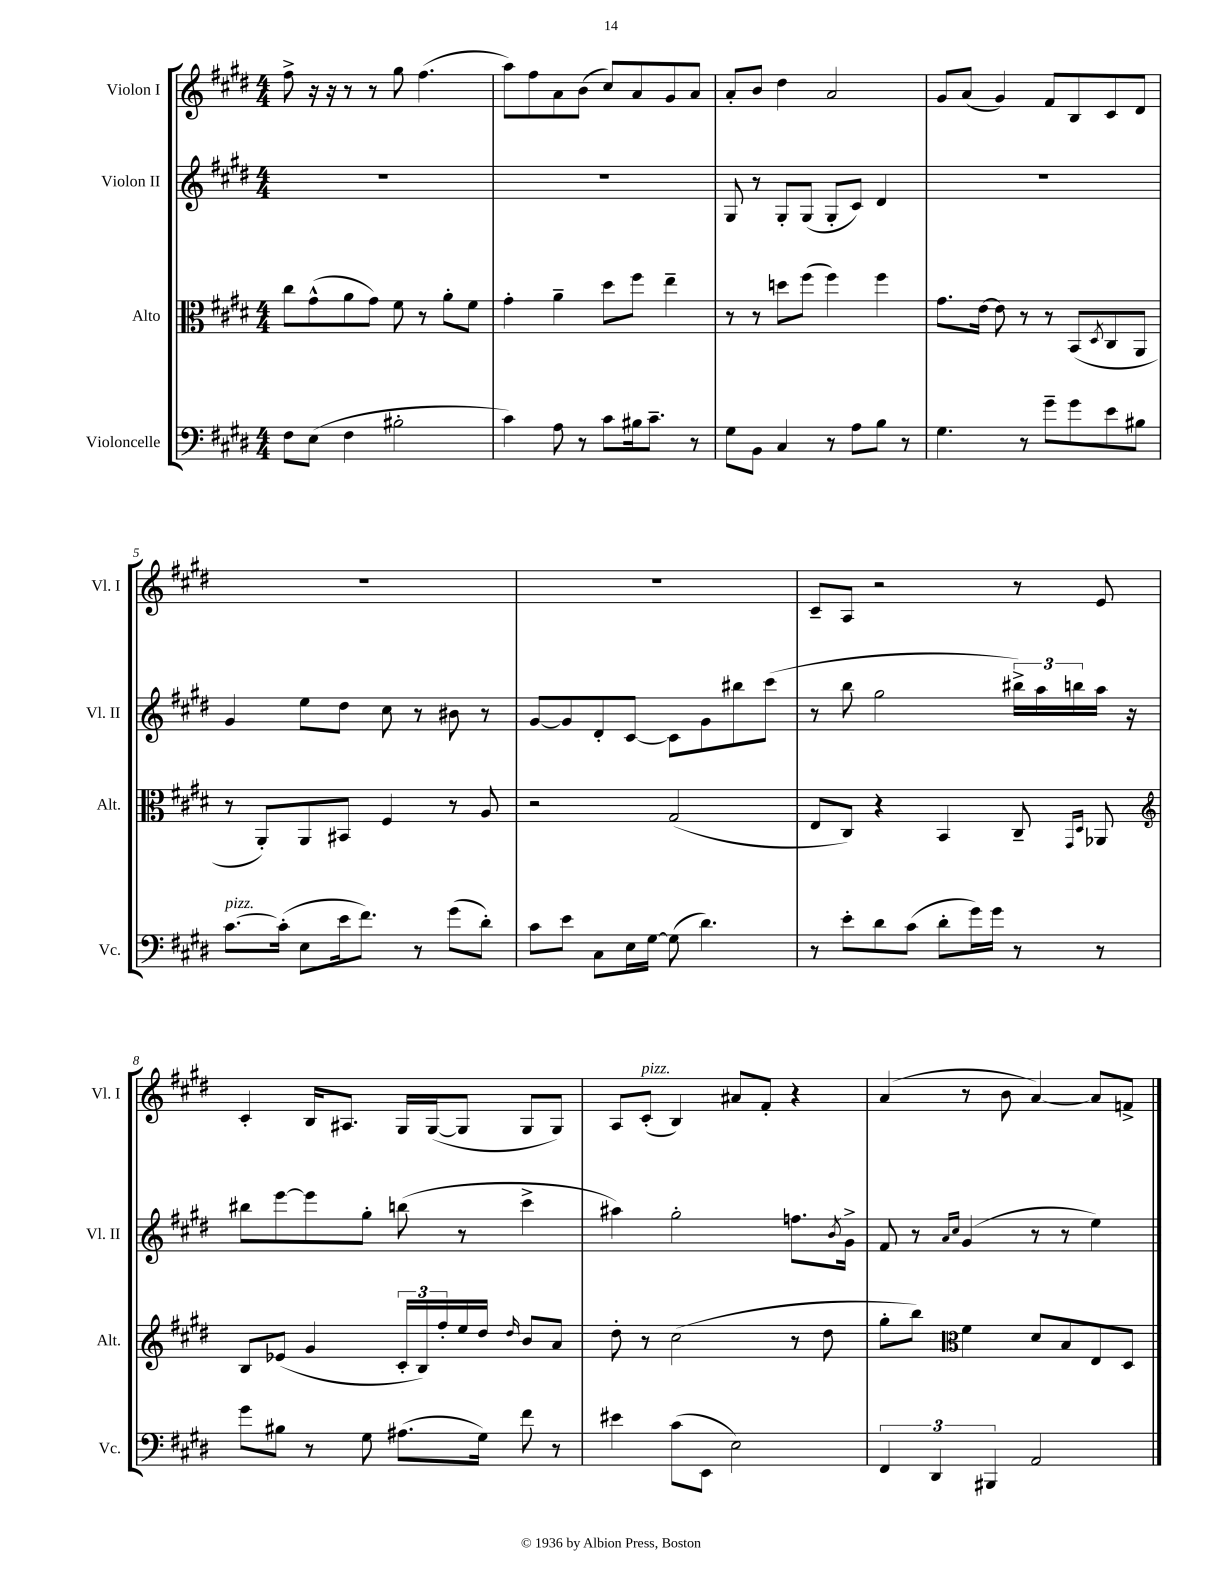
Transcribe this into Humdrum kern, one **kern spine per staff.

**kern	**kern	**kern	**kern
*staff4	*staff3	*staff2	*staff1
*clefF4	*clefC3	*clefG2	*clefG2
*k[f#c#g#d#]	*k[f#c#g#d#]	*k[f#c#g#d#]	*k[f#c#g#d#]
*M4/4	*M4/4	*M4/4	*M4/4
8F#\L	8cc#\L	1r	8ff#^\
(8E\J	(8g#^^\	.	16r
.	.	.	16r
4F#\	8a\	.	8r
.	8g#\J)	.	8r
2B#'\	8f#\	.	8gg#\
.	8r	.	(4.ff#\
.	8a'\L	.	.
.	8f#\J	.	.
=	=	=	=
4c#\)	4g#'\	1r	8aa\L)
.	.	.	8ff#\
8A\	4a~\	.	8a\
8r	.	.	(8b\J
8c#\L	8dd#\L	.	8cc#/L)
16B#\k	8ff#\J	.	8a/
8.c#~\J	.	.	.
.	4ee~\	.	8g#/
8r	.	.	8a/J
=	=	=	=
8G#\L	8r	8G#/	8a'/L
8BB\J	8r	8r	8b/J
4C#/	8dd\L	8G#'/L	4dd#\
.	(8ff#\J	(8G#/J	.
8r	4ff#\)	8G#'/L	2a/
8A\L	.	8c#/J)	.
8B\J	4ff#\	4d#/	.
8r	.	.	.
=	=	=	=
4.G#\	8.g#\L	1r	8g#/L
.	.	.	(8a/J
.	[16e\Jk	.	.
.	8e\]	.	4g#/)
8r	8r	.	.
8g#~\L	8r	.	8f#/L
8g#\	(8BB/L	.	8B/
.	8qD#/	.	.
8e\	8C#/	.	8c#/
8B#\J	8AA/J	.	8d#/J
=	=	=	=
[8.c#\L	8r	4g#/	1r
.	8AA'/L)	.	.
(16c#'\]Jk	.	.	.
8E\L	8AA/	8ee\L	.
16e\k	8BB#/J	8dd#\J	.
8.f#\J)	.	.	.
.	4F#/	8cc#\	.
8r	.	8r	.
(8g#\L	8r	8b#\	.
8d#'\J)	8A/	8r	.
=	=	=	=
8c#\L	2r	[8g#/L	1r
8e\J	.	8g#/]	.
8C#\L	.	8d#'/	.
16E\L	.	[8c#/J	.
[16G#\JJ	.	.	.
(8G#\]	(2G#/	8c#\]L	.
4.d#\)	.	8g#\	.
.	.	8bb#\	.
.	.	(8ccc#\J	.
=	=	=	=
8r	8E/L	8r	8c#~/L
8e'\L	8C#/J)	8bb\	8A/J
8d#\	4r	2gg#\	2r
(8c#\J	.	.	.
8d#'\L	4BB/	.	.
16g#\L)	.	.	.
16g#\JJ	.	.	.
8r	8C#~/	24bb#^\LL)	8r
.	.	24aa\	.
.	.	24bb\	.
.	16qqGG#/LL	.	.
.	16qqD#/JJ	.	.
8r	8AA-/	16aa\JJ	8e/
.	.	16r	.
=	=	=	=
*	*clefG2	*	*
8g#\L	8B/L	8bb#\L	4c#'/
8B#\J	(8e-/J	[8eee\	.
8r	4g#/	8eee\]	16B/LK
.	.	.	8.A#/J
8G#\	.	8gg#'\J	.
(8.A#\L	24c#'/LL	(8bb\	16G#/LL
.	24B/)	.	.
.	.	.	([16G#/J
.	24ff#'/	.	.
.	16ee/	8r	8G#/]J
16G#\Jk)	16dd#/JJ	.	.
.	16qqdd#/	.	.
8f#\	8b/L	4ccc#^\	8G#/L
8r	8a/J	.	8G#/J)
=	=	=	=
4e#\	8dd#'\	4aa#\)	8A/L
.	8r	.	(8c#'/J
(8c#\L	(2cc#\	2gg#'\	4B/)
8EE\J	.	.	.
2E\)	.	.	8a#/L
.	.	.	8f#'/J
.	8r	8.ff\L	4r
.	8dd#\	.	.
.	.	8qb/	.
.	.	16g#^\Jk	.
=	=	=	=
6FF#/	8gg#'\L	8f#/	(4a/
.	8bb\J)	8r	.
6DD#/	.	.	.
*	*clefC3	*	*
.	.	16qqa/LL	.
.	.	16qqcc#/JJ	.
.	4f#\	(4g#/	8r
6BBB#/	.	.	.
.	.	.	8b\
2AA/	8d#/L	8r	[4a/)
.	8B/	8r	.
.	8E/	4ee\)	8a/]L
.	8D#/J	.	8f^/J
==	==	==	==
*-	*-	*-	*-
